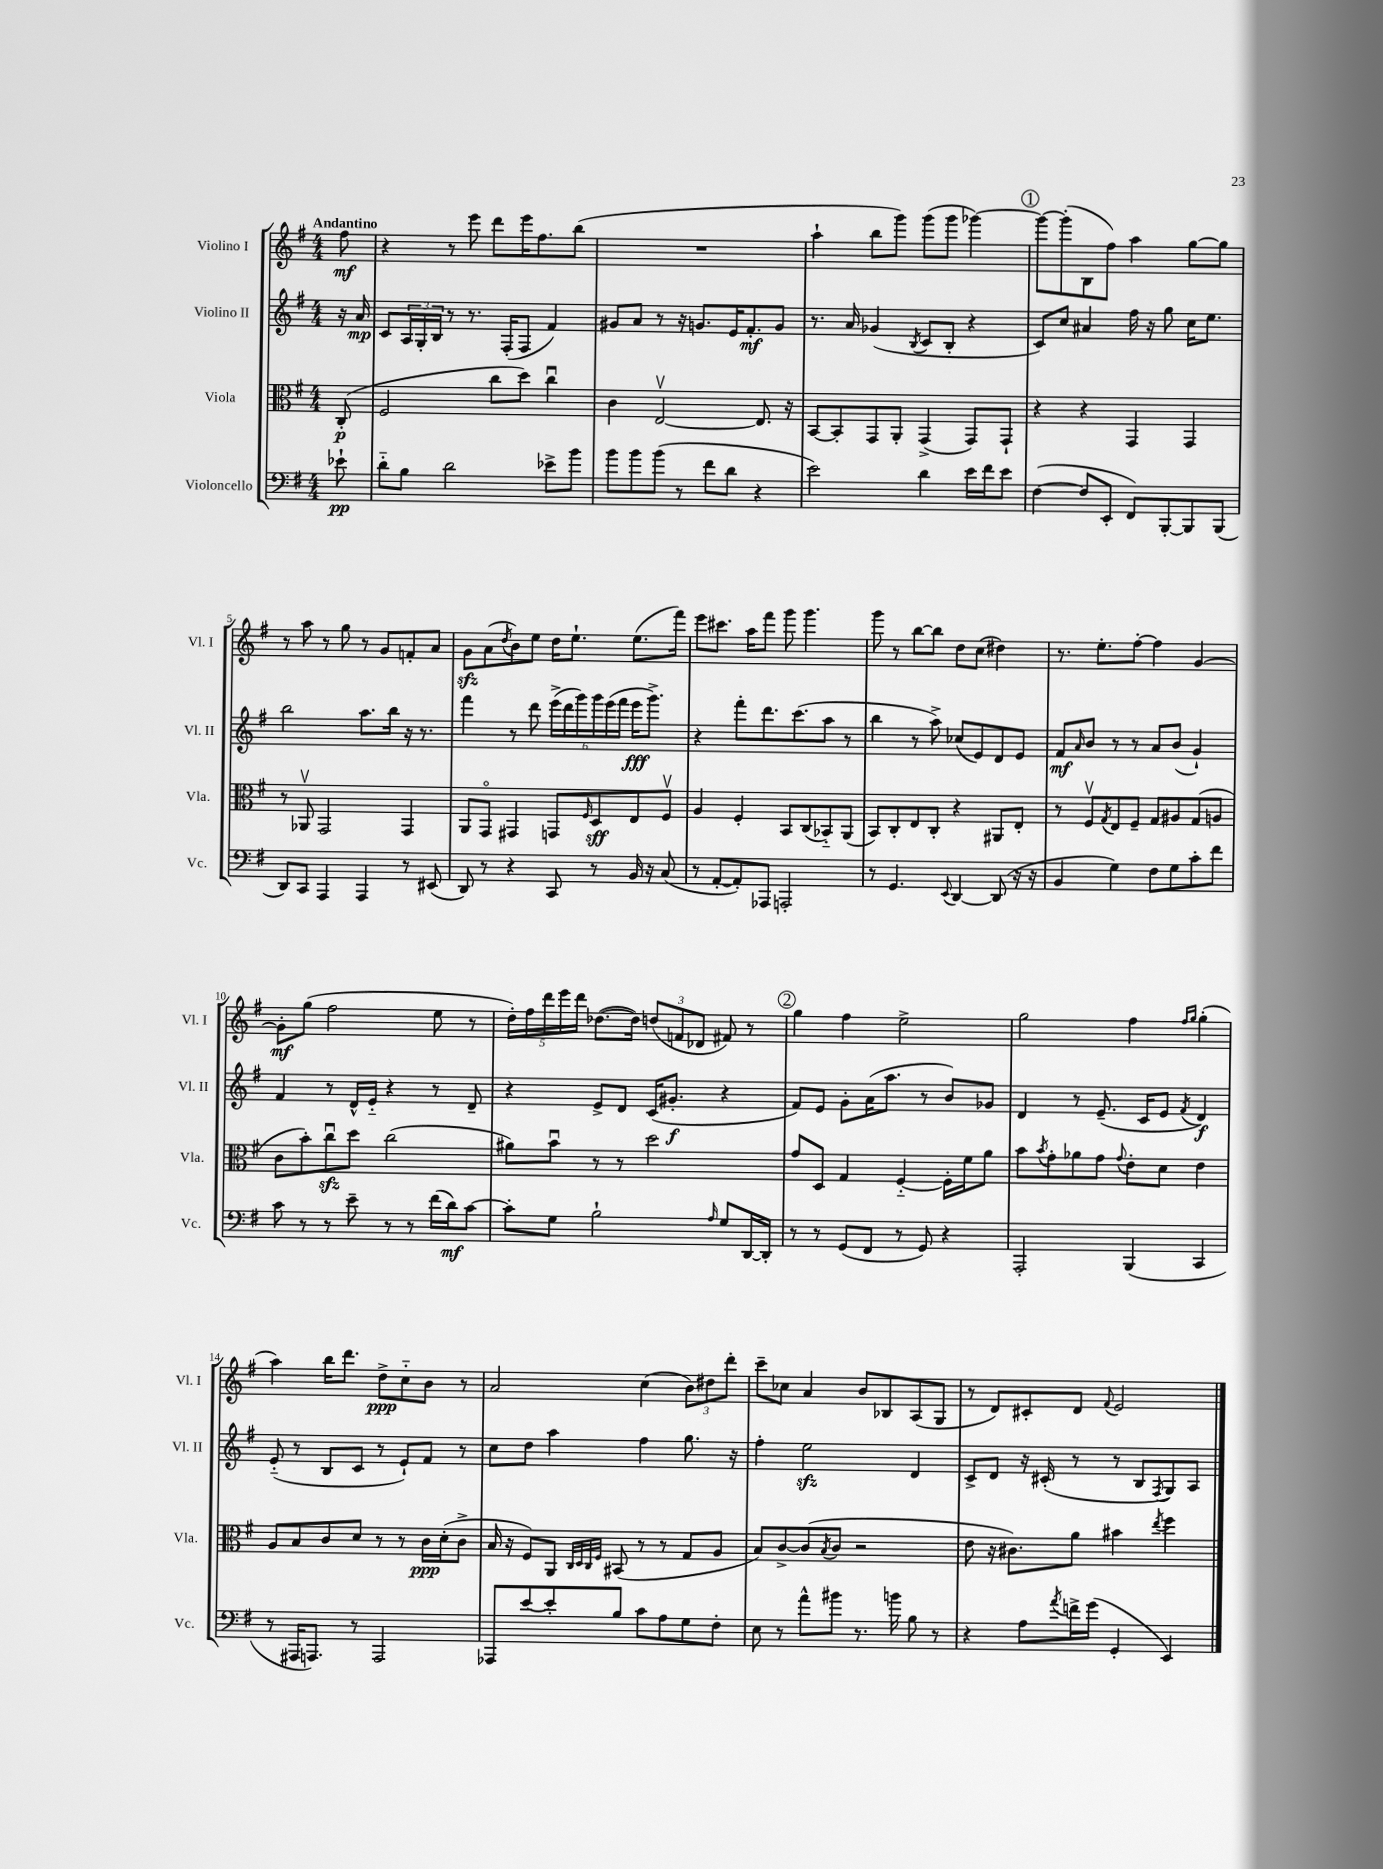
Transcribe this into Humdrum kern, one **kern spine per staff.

**kern	**dynam	**kern	**dynam	**kern	**dynam	**kern	**dynam
*part4	*part4	*part3	*part3	*part2	*part2	*part1	*part1
*staff4	*staff4	*staff3	*staff3	*staff2	*staff2	*staff1	*staff1
*I"Violoncello	*	*I"Viola	*	*I"Violino II	*	*I"Violino I	*
*I'Vc.	*	*I'Vla.	*	*I'Vl. II	*	*I'Vl. I	*
*clefF4	*	*clefC3	*	*clefG2	*	*clefG2	*
*k[f#]	*	*k[f#]	*	*k[f#]	*	*k[f#]	*
*M4/4	*	*M4/4	*	*M4/4	*	*M4/4	*
=	=	=	=	=	=	=	=
!	!	!	!	!	!	!LO:TX:a:B:t=Andantino	!
8e-X`\	pp	(8C'/	p	16r	.	8ff#\	mf
.	.	.	.	16a/	mp	.	.
=1	=1	=1	=1	=1	=1	=1	=1
8d\L	.	2F#/	.	8c/L	.	4r	.
8B\J	.	.	.	24A/L	.	.	.
.	.	.	.	24G'/	.	.	.
.	.	.	.	24B/JJ	.	.	.
2d\	.	.	.	8r	.	8r	.
.	.	.	.	8.r	.	8eee\	.
.	.	8cc\L	.	.	.	8ddd\L	.
.	.	.	.	(16F#'/KL	.	.	.
.	.	8dd\J)	.	8F#/J	.	16eee\K	.
.	.	.	.	.	.	8.ff#\	.
8e-X^\L	.	4ccu\	.	4f#/)	.	.	.
8b\J	.	.	.	.	.	(8bb\J	.
=2	=2	=2	=2	=2	=2	=2	=2
8b\L	.	4c\	.	8g#X/L	.	1r	.
8b\	.	.	.	8a/J	.	.	.
(8b\J	.	[2Ev/	.	8r	.	.	.
8r	.	.	.	16r	.	.	.
.	.	.	.	8.gn/L	.	.	.
8f#\L	.	.	.	.	.	.	.
8d\J	.	.	.	16e/K	.	.	.
.	.	.	.	8.f#'/	mf	.	.
4r	.	8.E/]	.	.	.	.	.
.	.	.	.	8g/J	.	.	.
.	.	16r	.	.	.	.	.
=3	=3	=3	=3	=3	=3	=3	=3
2e\)	.	[8BB/L	.	8.r	.	4aa`\	.
.	.	8BB'/]	.	.	.	.	.
.	.	.	.	16a/	.	.	.
.	.	8GG/	.	(4g-X/	.	8bb\L	.
.	.	8AA'/J	.	.	.	8ggg\J)	.
.	.	.	.	8qB/	.	.	.
4d\	.	(4GG^/	.	8c/L	.	(8ggg\L	.
.	.	.	.	8B'/J	.	8ggg\J	.
16e\LL	.	8GG/L)	.	4r	.	[4ggg-X\)	.
16f#\J	.	.	.	.	.	.	.
8e\J	.	8GG`/J	.	.	.	.	.
!!LO:REH:place=s1:t=1
=4	=4	=4	=4	=4	=4	=4	=4
([4F#\	.	4r	.	8c/L)	.	8ggg-\L_	.
.	.	.	.	8cc/J	.	(8ggg-'\]	.
8F#/L]	.	4r	.	4a#X/	.	8B\	.
8EE'/J	.	.	.	.	.	8ff#\J)	.
8FF#/L)	.	4GG/	.	16ff#\	.	4aa\	.
.	.	.	.	16r	.	.	.
[8BBB'/	.	.	.	8gg\	.	.	.
8BBB/]	.	4GG/	.	16cc\KL	.	[8gg\L	.
.	.	.	.	8.ee\J	.	.	.
(8BBB/J	.	.	.	.	.	8gg\J]	.
!!LO:LB:g=z
=5	=5	=5	=5	=5	=5	=5	=5
8DD/L)	.	8r	.	2bb\	.	8r	.
8CC/J	.	8AA-Xv/	.	.	.	8aa\	.
4AAA/	.	2GG/	.	.	.	8r	.
.	.	.	.	.	.	8gg\	.
4AAA/	.	.	.	8.aa\L	.	8r	.
.	.	.	.	.	.	8g/L	.
.	.	.	.	16bb\Jk	.	.	.
8r	.	4GG/	.	16r	.	8fn'/	.
.	.	.	.	8.r	.	.	.
(8EE#X/	.	.	.	.	.	8a/J	.
=6	=6	=6	=6	=6	=6	=6	=6
8DD/)	.	8AA/L	.	4fff#\	.	8gzz\L	.
8r	.	8GG/J	.	.	.	(8a\	.
.	.	.	.	.	.	8qdd/	.
4r	.	4GG#X/	.	8r	.	8b\)	.
.	.	.	.	8ddd\	.	8ee\J	.
8CC/	.	8GGn/L	.	(24eee^\LL	.	16dd\KL	.
.	.	.	.	24ddd\	.	.	.
.	.	.	.	.	.	8.ee`\J	.
.	.	.	.	24ggg\)	.	.	.
.	.	16qqF#/	.	.	.	.	.
8r	.	8D/	sff	24ggg\	.	.	.
.	.	.	.	(24eee\	.	.	.
.	.	.	.	24fff#\JJ	.	.	.
16BB/	.	8E/	.	16eee\KL	fff	(8.ee\L	.
16r	.	.	.	8.ggg^\J)	.	.	.
(8C/	.	8F#v/J	.	.	.	.	.
.	.	.	.	.	.	16fff#\Jk)	.
=7	=7	=7	=7	=7	=7	=7	=7
8r	.	4A/	.	4r	.	8eee\L	.
[8AA'/L	.	.	.	.	.	8.ccc#X\J	.
8AA'/])	.	4F#'/	.	8fff#'\L	.	.	.
.	.	.	.	.	.	16aa\KL	.
8AAA-X/J	.	.	.	8.ddd\	.	8fff#\J	.
2AAAn'/	.	8BB/L	.	.	.	8ggg\	.
.	.	.	.	(8.ccc\	.	.	.
.	.	(8C/	.	.	.	4.ggg\	.
.	.	8BB-X/)	.	8aa\J	.	.	.
.	.	(8AA/J	.	8r	.	.	.
=8	=8	=8	=8	=8	=8	=8	=8
8r	.	8BB/L)	.	4bb\	.	8ggg\	.
4.GG/	.	8C'/	.	.	.	8r	.
.	.	8E/	.	8r	.	[8bb\L	.
.	.	8C'/J	.	8aa^\)	.	8bb\J]	.
8qqEE/	.	.	.	.	.	.	.
[4DD/	.	4r	.	(8cc-X/L	.	8dd\L	.
.	.	.	.	8e/)	.	(8cc\J	.
(8DD/]	.	8AA#X/L	.	8d/	.	4dd#X\)	.
16r	.	8E'/J	.	8e/J	.	.	.
16r	.	.	.	.	.	.	.
=9	=9	=9	=9	=9	=9	=9	=9
4BB/	.	8r	.	8f#/L	mf	8.r	.
.	.	.	.	16qqa/	.	.	.
.	.	8F#v/L	.	8b/J	.	.	.
.	.	.	.	.	.	8.ee'\L	.
.	.	8qG/	.	.	.	.	.
4G\)	.	8E/	.	8r	.	.	.
.	.	8F#~/J	.	8r	.	[8ff#'\J	.
8F#\L	.	8G/L	.	8a/L	.	4ff#\]	.
8G\	.	8A#X/	.	(8b/J	.	.	.
8c'\	.	(8G/	.	4g`/)	.	[4g/	.
8f#\J	.	8An/J	.	.	.	.	.
!!LO:LB:g=z
=10	=10	=10	=10	=10	=10	=10	=10
8c\	.	8c\L	.	4f#/	.	8g'\L]	mf
8r	.	8b'\)	.	.	.	(8gg\J	.
8r	.	8cczzu\	.	8r	.	2ff#\	.
8e~\	.	8dd\J	.	16d^^/LL	.	.	.
.	.	.	.	16e/JJ	.	.	.
8r	.	(2cc\	.	4r	.	.	.
8r	.	.	.	.	.	.	.
(16f#\LL	.	.	.	8r	.	8ee\	.
16d\J)	mf	.	.	.	.	.	.
[8c\J	.	.	.	8d~/	.	8r	.
=11	=11	=11	=11	=11	=11	=11	=11
8c'\L]	.	8a#X\L)	.	4r	.	20dd'\LL)	.
.	.	.	.	.	.	20ff#\	.
.	.	.	.	.	.	20ddd\	.
8G\J	.	8bu\J	.	.	.	.	.
.	.	.	.	.	.	20eee\	.
.	.	.	.	.	.	20ddd\JJ	.
2B`\	.	8r	.	8e^/L	.	([8.dd-X\L	.
.	.	8r	.	8d/J	.	.	.
.	.	.	.	.	.	16dd-\Jk])	.
.	.	2dd\	.	(16c/KL	.	(12ddn/L	.
.	.	.	.	8.g#X'/J	f	.	.
.	.	.	.	.	.	12fn/	.
.	.	.	.	.	.	12d-X/J	.
16qqA/	.	.	.	.	.	.	.
8G/L	.	.	.	4r	.	8f#X/)	.
[16DD/L	.	.	.	.	.	8r	.
16DD'/JJ]	.	.	.	.	.	.	.
!!LO:REH:place=s1:t=2
=12	=12	=12	=12	=12	=12	=12	=12
8r	.	8g/L	.	8f#/L)	.	4gg\	.
8r	.	8D/J	.	8e/J	.	.	.
(8GG/L	.	4G/	.	8g'\L	.	4ff#\	.
8FF#/J	.	.	.	(16a\K	.	.	.
.	.	.	.	8.aa\J	.	.	.
8r	.	[4F#/	.	.	.	2ee^\	.
8GG/)	.	.	.	8r	.	.	.
4r	.	16F#'\LL]	.	8b/L)	.	.	.
.	.	16f#\J	.	.	.	.	.
.	.	8a\J	.	8g-X/J	.	.	.
=13	=13	=13	=13	=13	=13	=13	=13
2AAA'/	.	8b\L	.	4d/	.	2gg\	.
.	.	8qb/	.	.	.	.	.
.	.	8g'\	.	.	.	.	.
.	.	8a-X\	.	8r	.	.	.
.	.	8g\J	.	(8.e~/	.	.	.
.	.	8qqg/	.	.	.	.	.
(4BBB/	.	8e'\L	.	.	.	4ff#\	.
.	.	.	.	16c/KL	.	.	.
.	.	8d\J	.	8e/J	.	.	.
.	.	.	.	.	.	16qqff#/LL	.
.	.	.	.	8qf#/	.	16qqgg/JJ	.
4CC/	.	4e\	.	4d/)	f	(4gg'\	.
!!LO:LB:g=z
=14	=14	=14	=14	=14	=14	=14	=14
8r	.	8A/L	.	(8e/	.	4aa\)	.
16AAA#X/KL	.	8B/	.	8r	.	.	.
8.AAAn/J)	.	.	.	.	.	.	.
.	.	8c/	.	8B/L	.	16bb\KL	.
.	.	.	.	.	.	8.ddd\J	.
8r	.	8d/J	.	8c/J	.	.	.
2AAA/	.	8r	.	8r	.	8dd^\L	ppp
.	.	8r	.	8e`/L)	.	8cc\	.
.	.	16c\LL	ppp	8f#/J	.	8b\J	.
.	.	(16d'\J	.	.	.	.	.
.	.	8c^\J	.	8r	.	8r	.
=15	=15	=15	=15	=15	=15	=15	=15
8AAA-X/L	.	16B/	.	8cc\L	.	2a/	.
.	.	16r	.	.	.	.	.
[8e/	.	8F#/L)	.	8dd\J	.	.	.
8e'/]	.	8AA/J	.	4aa\	.	.	.
.	.	32qqC/LLL	.	.	.	.	.
.	.	32qqD/	.	.	.	.	.
.	.	32qqC/	.	.	.	.	.
.	.	32qqF#/JJJ	.	.	.	.	.
8B/J	.	(8BB#X/	.	.	.	.	.
8c\L	.	8r	.	4ff#\	.	(4cc\	.
8A\	.	8r	.	.	.	.	.
8G\	.	8G/L	.	8.gg\	.	12b\L)	.
.	.	.	.	.	.	12dd#X\	.
8F#'\J	.	8A/J	.	.	.	.	.
.	.	.	.	.	.	12ddd'\J	.
.	.	.	.	16r	.	.	.
=16	=16	=16	=16	=16	=16	=16	=16
8E\	.	8B/L)	.	4ff#'\	.	8ccc~\L	.
8r	.	[8c^/	.	.	.	8cc-X\J	.
8a^^\L	.	(8c/]	.	2eezz\	.	4a/	.
.	.	8qB/	.	.	.	.	.
8b#X\J	.	8c/J	.	.	.	.	.
8.r	.	2r	.	.	.	8b/L	.
.	.	.	.	.	.	8B-X/	.
16bn\	.	.	.	.	.	.	.
8B\	.	.	.	4d/	.	(8A/	.
8r	.	.	.	.	.	8G/J	.
=17	=17	=17	=17	=17	=17	=17	=17
4r	.	8e\	.	8c^/L	.	8r	.
.	.	16r	.	8d/J	.	8d/L)	.
.	.	8.c#X\L)	.	.	.	.	.
8A\L	.	.	.	16r	.	8c#X'/	.
.	.	.	.	(16c#X'/	.	.	.
8qa/	.	.	.	.	.	.	.
16fn^\L	.	8a\J	.	8r	.	8d/J	.
(16g\JJ	.	.	.	.	.	.	.
.	.	.	.	.	.	8qqf#/	.
4GG'/	.	4b#X\	.	8r	.	2e/	.
.	.	.	.	8B/L	.	.	.
.	.	8qee/	.	8qF#/	.	.	.
4EE/)	.	4ff#\	.	8G/)	.	.	.
.	.	.	.	8A/J	.	.	.
==	==	==	==	==	==	==	==
*-	*-	*-	*-	*-	*-	*-	*-
